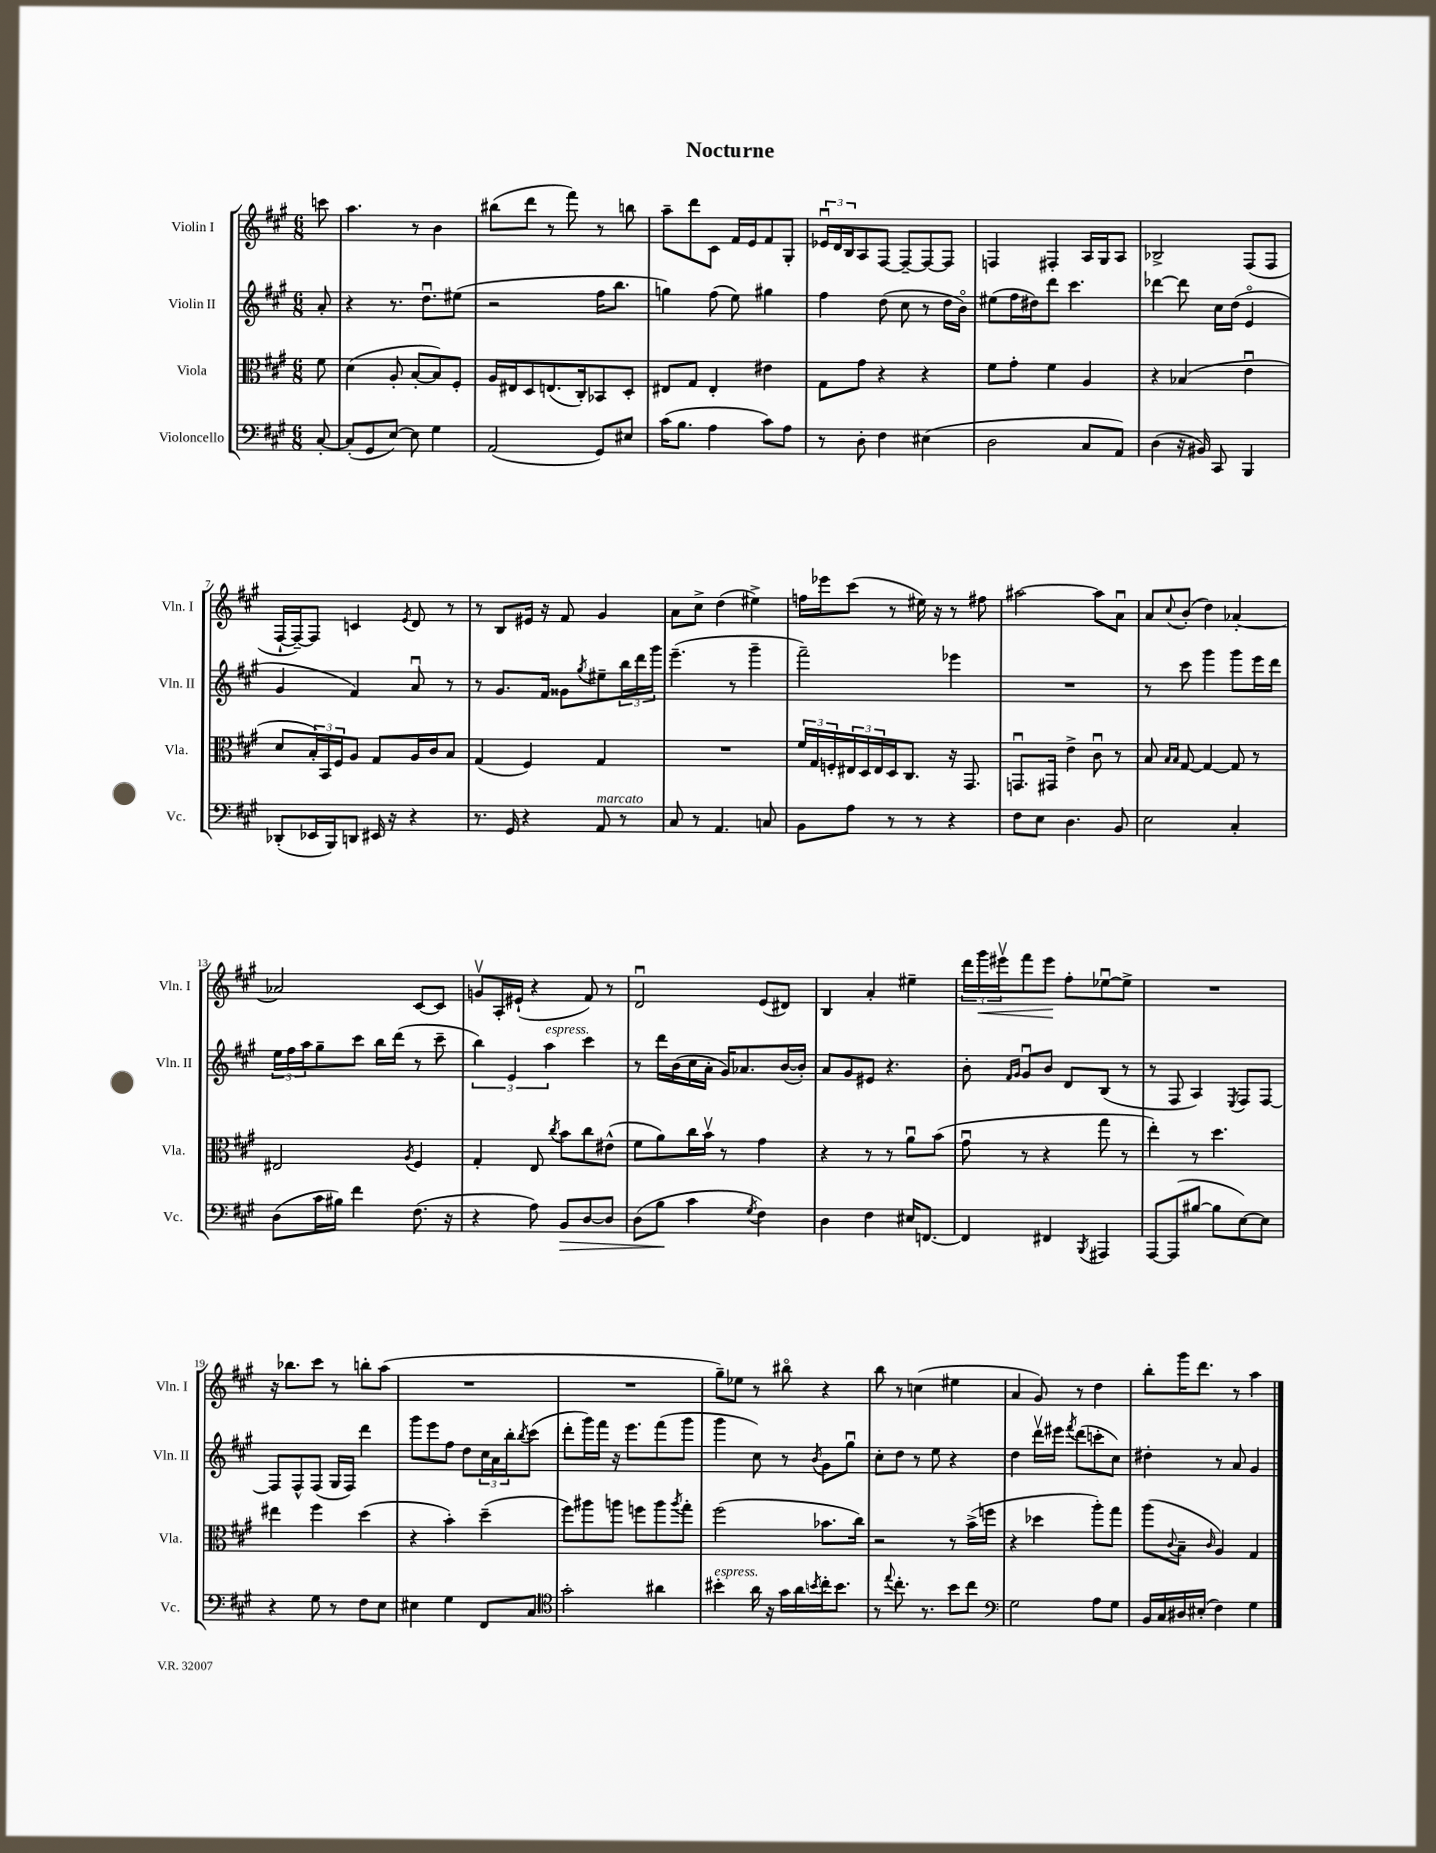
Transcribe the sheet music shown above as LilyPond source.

\header { title = "Nocturne" }
<<
\new StaffGroup <<
\new Staff = "s0" \with { instrumentName = "Violin I" shortInstrumentName = "Vln. I" } {
    \clef treble \key a \major \numericTimeSignature \time 6/8 \partial 8
    c'''8 |
    a''4. r8 b'4 |
    bis''8( d'''8 r8 fis'''8) r8 b''8 |
    a''8-- d'''8 cis'8 fis'16 e'16 fis'8 gis8-. |
    \tuplet 3/2 { ees'16\downbow d'16 b16 } a8 fis8~ fis8~-- fis8~ fis8 |
    f4 fis4-. a16 gis16 a8 |
    bes2-> fis8( fis8 |
    fis16~-! fis16~--) fis8 c'4 \acciaccatura { e'8 } d'8 r8 |
    r8 b8 eis'16 r16 fis'8 gis'4 |
    a'8 cis''8-> d''4( eis''4->) |
    f''16 ees'''16 cis'''8( r8 eis''16) r16 r8 fis''8 |
    ais''2~ ais''8 a'8\downbow |
    a'8 \appoggiatura { cis''8 } b'8-.( d''4) aes'4~-. |
    aes'2 cis'8~ cis'8 |
    g'8\upbow a16-. eis'16-!( r4 fis'8) r8 |
    d'2\downbow e'8( dis'8) |
    b4 a'4-. eis''4-- |
    \tuplet 3/2 { d'''16 gis'''16\< eis'''16\upbow } fis'''8 eis'''8\! fis''8-. ees''8~\downbow ees''8-> |
    R2. |
    r16 bes''8. cis'''8 r8 b''8-. a''8( |
    R2. |
    R2. |
    gis''8--) ees''8 r8 bis''8\flageolet r4 |
    b''8 r8 c''4( eis''4 |
    a'4 gis'8) r8 d''4 |
    b''8-. gis'''16 d'''8. r8 a''4 \bar "|." |
}
\new Staff = "s1" \with { instrumentName = "Violin II" shortInstrumentName = "Vln. II" } {
    \clef treble \key a \major \numericTimeSignature \time 6/8 \partial 8
    a'8-. |
    r4 r8. d''8.\downbow eis''8( |
    r2 fis''16 b''8. |
    g''4) fis''8( e''8) gis''4 |
    fis''4 d''8( cis''8 r8 d''16 b'16\flageolet) |
    eis''8( fis''16 dis''16) d'''8 cis'''4. |
    des'''4~ des'''8 cis''16 d''16( e'4\flageolet |
    gis'4 fis'4) a'8\downbow r8 |
    r8 gis'8. fis'16 gisis'8 \acciaccatura { gis''8 } eis''8-- \tuplet 3/2 { b''16 d'''16 gis'''16 } |
    e'''4.--( r8 gis'''4-- |
    fis'''2--) ees'''4 |
    R2. |
    r8 cis'''8 gis'''4 gis'''8 e'''16 d'''16 |
    \tuplet 3/2 { e''16 fis''16 a''16 } gis''8-- cis'''8 b''16 d'''16( r8 cis'''8-- |
    \tuplet 3/2 { b''4) e'4 a''4^\markup { \italic "espress." } } cis'''4 |
    r8 d'''16 b'16( cis''16 a'16-. gis'16) aes'8. b'16~( b'16-.) |
    a'8 gis'8 eis'8 r4. |
    b'8-. \grace { fis'16 gis'16 } gis'8\downbow b'8 d'8 b8( r8 |
    r8 fis8 a4) \acciaccatura { e8 } fis8 fis8~ |
    fis8 fis8-^ fis8( gis16 fis16) d'''4 |
    gis'''8 e'''8 fis''8 d''8 \tuplet 3/2 { cis''16 a'16 b''16-. } \acciaccatura { b''8 } cis'''8( |
    d'''8-. gis'''16) fis'''16 r16 e'''8. fis'''8( gis'''8 |
    gis'''4 cis''8) r8 \acciaccatura { b'8 } gis'8 gis''8\downbow |
    cis''8-. d''8 r8 e''8 r4 |
    d''4 d'''16\upbow eis'''16 \acciaccatura { fis'''8 } d'''8( c'''8-. cis''8) |
    dis''4-. r8 a'8 gis'4 \bar "|." |
}
\new Staff = "s2" \with { instrumentName = "Viola" shortInstrumentName = "Vla." } {
    \clef alto \key a \major \numericTimeSignature \time 6/8 \partial 8
    fis'8 |
    d'4( a8-. b8~-. b8) fis8-. |
    a16 eis16 d8 e8.( cis16-.) bes,8 d8-. |
    eis8 gis8 eis4-. eis'4 |
    gis8 gis'8 r4 r4 |
    fis'8 gis'8-. fis'4 a4 |
    r4 bes4( e'4\downbow |
    d'8 \tuplet 3/2 { b16-.) b,16 fis16 } a8 gis8 a16 cis'16 b8 |
    gis4( fis4) gis4 |
    R2. |
    \tuplet 3/2 { fis'16 gis16 f16-. } \tuplet 3/2 { eis16 d16 eis16 } d16 cis8. r16 gis,8. |
    g,8.\downbow gis,16 e'4-> cis'8\downbow r8 |
    b8 \grace { b16 b16 } gis8~ gis4~ gis8 r8 |
    eis2 \acciaccatura { a8 } fis4 |
    gis4-. e8 \acciaccatura { cis''8 } b'8 cis''8 eis'8-^( |
    fis'8 a'8) cis''16 b'16\upbow r8 gis'4 |
    r4 r8 r8 a'8\downbow b'8( |
    gis'8\downbow r8 r4 gis''8 r8 |
    e''4-.) r8 d''4. |
    eis''4 fis''4 d''4( |
    r4 b'4-.) d''4--( |
    fis''8) ais''8 a''8 f''8 a''8 \acciaccatura { a''8 } gis''8-. |
    fis''2( bes'8. cis''16) |
    r2 r8 b'16->( f''16 |
    r4 des''4 a''8-.) gis''8 |
    a''8( \appoggiatura { cis'8 } b8-- \grace { cis'16 } a4) gis4 \bar "|." |
}
\new Staff = "s3" \with { instrumentName = "Violoncello" shortInstrumentName = "Vc." } {
    \clef bass \key a \major \numericTimeSignature \time 6/8 \partial 8
    cis8~-. |
    cis8-.( gis,8 e8~) e8 gis4 |
    a,2( gis,8) eis8 |
    cis'16( b8. a4 cis'8) a8 |
    r8 d8-. fis4 eis4( |
    d2 cis8 a,8) |
    d4( r16 bis,16) cis,8 b,,4 |
    des,8-.( ees,16 b,,16) d,8 eis,16 r16 r4 |
    r8. gis,16 r4 a,8^\markup { \italic "marcato" } r8 |
    cis8 r8 a,4. c8 |
    b,8 a8 r8 r8 r4 |
    fis8 e8 d4. b,8 |
    e2 cis4-. |
    d8( cis'16 bis16) fis'4 fis8.( r16 |
    r4 a8) b,8\> d8~ d8 |
    d8( b8\! cis'4 \acciaccatura { gis8 } fis4) |
    d4 fis4 eis16 f,8.~ |
    f,4 fis,4 \acciaccatura { b,,8 } ais,,4 |
    a,,8~ a,,8( bis8~ bis8 e8~) e8 |
    r4 gis8 r8 fis8 e8 |
    eis4 gis4 fis,8 cis8 |
    \clef tenor gis'2-. ais'4 |
    bis'4-.^\markup { \italic "espress." } a'16 r16 gis'16 a'16 \acciaccatura { b'8 } cis''16-. b'8. |
    r8 \appoggiatura { e''8 } cis''8.-. r8. b'8 cis''8 |
    \clef bass gis2 a8 gis8 |
    b,16 cis16 dis16 eis16-.( fis4) gis4 \bar "|." |
}
>>
>>
